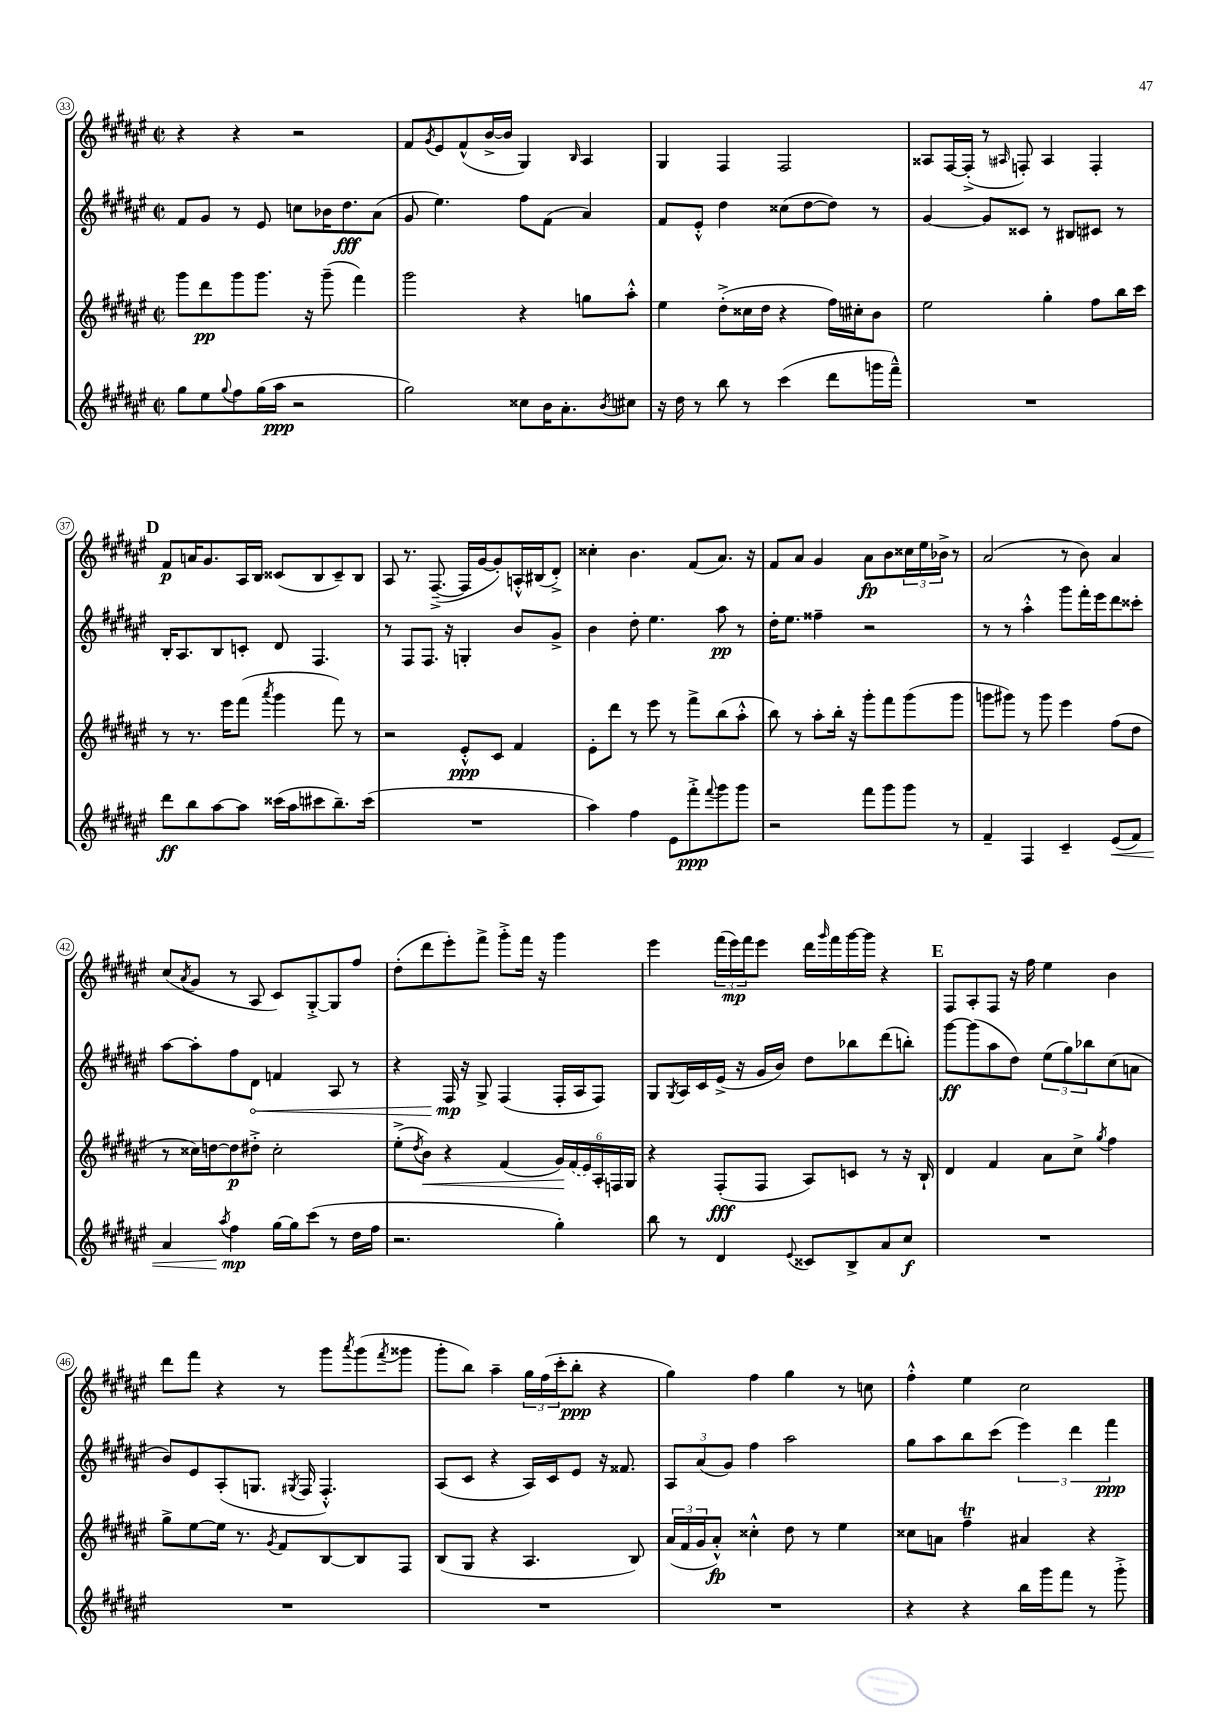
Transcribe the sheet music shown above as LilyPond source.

<<
\new StaffGroup <<
\new Staff = "s0" {
    \clef treble \key fis \major \defaultTimeSignature \time 2/2
    r4 r4 r2 |
    fis'8 \acciaccatura { gis'8 } eis'8 fis'8-^( b'16~-> b'16 gis4) \grace { b16 } ais4 |
    gis4 fis4 fis2 |
    aisis8 fis16~ fis16-.->( r8 \grace { ais16 } f8-.) ais4 f4-. |
    \mark \markup { \bold "D" } fis'8\p a'16 gis'8. ais16 b16 cisis'8( b8 cisis'8--) b8 |
    ais8 r8. fis8.~--->( fis16 gis'16~ gis'8-.) a16-.-^ bis16( dis'8-.->) |
    cisis''4-. b'4. fis'8( ais'8.) r16 |
    fis'8 ais'8 gis'4 ais'8\fp b'8 \tuplet 3/2 { cisis''16 eis''16 bes'16-> } r8 |
    ais'2( r8 b'8) ais'4 |
    cis''8( \acciaccatura { ais'8 } gis'8 r8 ais8 cis'8) gis8~-.-> gis8 fis''8 |
    dis''8-.( dis'''8 eis'''8-.) fis'''8-> gis'''8-.-> fis'''16 r16 gis'''4 |
    eis'''4 \tuplet 3/2 { fis'''16( eis'''16\mp) fis'''16 } eis'''8 dis'''16 \grace { gis'''16 } fis'''16 gis'''16~ gis'''16 r4 |
    \mark \markup { \bold "E" } fis8 ais8-. fis8 r16 fis''16 eis''4 b'4 |
    dis'''8 fis'''8 r4 r8 gis'''8 \acciaccatura { ais'''8 } gis'''8( \acciaccatura { fis'''8 } gisis'''8 |
    gis'''8-. b''8) ais''4-- \tuplet 3/2 { gis''16 fis''16( cis'''16-. } b''8-.\ppp r4 |
    gis''4) fis''4 gis''4 r8 c''8 |
    fis''4-.-^ eis''4 cis''2 \bar "|." |
}
\new Staff = "s1" {
    \clef treble \key fis \major \defaultTimeSignature \time 2/2
    fis'8 gis'8 r8 eis'8 c''8 bes'16 dis''8.\fff ais'8( |
    gis'8 eis''4.) fis''8 fis'8( ais'4) |
    fis'8 eis'8-.-^ dis''4 cisis''8( dis''8~ dis''8) r8 |
    gis'4~ gis'8 cisis'8 r8 bis8 cis'8 r8 |
    \mark \markup { \bold "D" } b16-. ais8. b8 c'8-. dis'8 fis4. |
    r8 fis8 fis8. r16 g4-. b'8 gis'8-> |
    b'4 dis''8-. eis''4. ais''8\pp r8 |
    dis''16-. eis''8. fisis''4-- r2 |
    r8 r8 ais''4-.-^ gis'''8 fis'''16-. eis'''16 dis'''8 cisis'''8-. |
    ais''8~ ais''8-. fis''8 \once \override Hairpin.circled-tip = ##t dis'8\< f'4 ais8 r8 |
    r4 fis16\mp\! r16 gis8-> fis4( fis16-. ais16 fis8) |
    gis8 \acciaccatura { gis8 } ais16 cis'16 eis'16->( r16 gis'16 b'16) dis''8 bes''8 dis'''8( b''8-.) |
    \mark \markup { \bold "E" } gis'''8~\ff gis'''8( ais''8 dis''8) \tuplet 3/2 { eis''8( gis''8) bes''8 } cis''8( a'8 |
    b'8) eis'8 ais8-.( g8. \acciaccatura { gis8 } fis16 fis4.-.-^) |
    ais8( cis'8 r4 ais16) cis'16 eis'8 r16 fisis'8. |
    \tuplet 3/2 { ais8 ais'8( gis'8) } fis''4 ais''2 |
    gis''8 ais''8 b''8 cis'''8( \tuplet 3/2 { eis'''4) dis'''4 fis'''4\ppp } \bar "|." |
}
\new Staff = "s2" {
    \clef treble \key fis \major \defaultTimeSignature \time 2/2
    gis'''8 dis'''8\pp gis'''8 gis'''8. r16 gis'''8--( fis'''4) |
    gis'''2 r4 g''8 ais''8-.-^ |
    eis''4 dis''8-.->( cisis''16 dis''16 r4 fis''16) cis''16-. b'8 |
    eis''2 gis''4-. fis''8 b''16 cis'''16 |
    \mark \markup { \bold "D" } r8 r8. eis'''16 fis'''8( \acciaccatura { ais'''8 } gis'''4 fis'''8) r8 |
    r2 eis'8-.-^\ppp cis'8 fis'4 |
    eis'8-. dis'''8 r8 eis'''8 r8 fis'''8-> b''8( ais''8-.-^ |
    b''8) r8 ais''8-. b''16-. r16 gis'''8-. fis'''8 gis'''8( gis'''8 |
    g'''8 gis'''8) r8 gis'''8 eis'''4 fis''8( dis''8 |
    r8 cisis''16) d''16~ d''8\p dis''8-.-> cisis''2-. |
    eis''8-.->( \acciaccatura { dis''8 } b'8\<) r4 fis'4( \tuplet 6/4 { gis'16\!) \once \slurDashed fis'16( eis'16) ais16-. f16 gis16 } |
    r4 fis8-.\fff( fis8 ais8) c'8 r8 r16 b16-! |
    \mark \markup { \bold "E" } dis'4 fis'4 ais'8 cis''8-> \acciaccatura { gis''8 } fis''4 |
    gis''8-> eis''8~ eis''16 r8. \acciaccatura { gis'8 } fis'8 b8~ b8 fis8 |
    b8( gis8 r4 ais4. b8) |
    \tuplet 3/2 { ais'16( fis'16 gis'16 } ais'8-.-^\fp) cisis''4-.-^ dis''8 r8 eis''4 |
    cisis''8 a'8 fis''4--\trill ais'4 r4 \bar "|." |
}
\new Staff = "s3" {
    \clef treble \key fis \major \defaultTimeSignature \time 2/2
    gis''8 eis''8 \appoggiatura { gis''8 } fis''8 gis''16( ais''16\ppp r2 |
    gis''2) cisis''8 b'16 ais'8.-. \acciaccatura { b'8 } cis''8 |
    r16 dis''16 r8 b''8 r8 cis'''4( dis'''8 g'''16 fis'''16---^) |
    R1 |
    \mark \markup { \bold "D" } dis'''8\ff b''8 ais''8~ ais''8 cisis'''16( ais''16 cis'''8 b''8.--) cis'''16( |
    R1 |
    ais''4) fis''4 eis'8 fis'''8-.->\ppp \appoggiatura { fis'''8 } gis'''8 gis'''8 |
    r2 fis'''8 gis'''8 gis'''8 r8 |
    fis'4-- fis4 cis'4-- eis'8\<( fis'8) |
    ais'4 \acciaccatura { ais''8 } fis''4\mp\! gis''16~ gis''16 cis'''8( r8 dis''16 fis''16 |
    r2. gis''4-.) |
    b''8 r8 dis'4 \appoggiatura { eis'8 } cisis'8 b8-> ais'8 cis''8\f |
    \mark \markup { \bold "E" } R1 |
    R1 |
    R1 |
    R1 |
    r4 r4 b''16 gis'''16 fis'''8 r8 gis'''8-.-> \bar "|." |
}
>>
>>
\layout { \context { \Score currentBarNumber = #33 \override BarNumber.stencil = #(make-stencil-circler 0.1 0.3 ly:text-interface::print) } }
